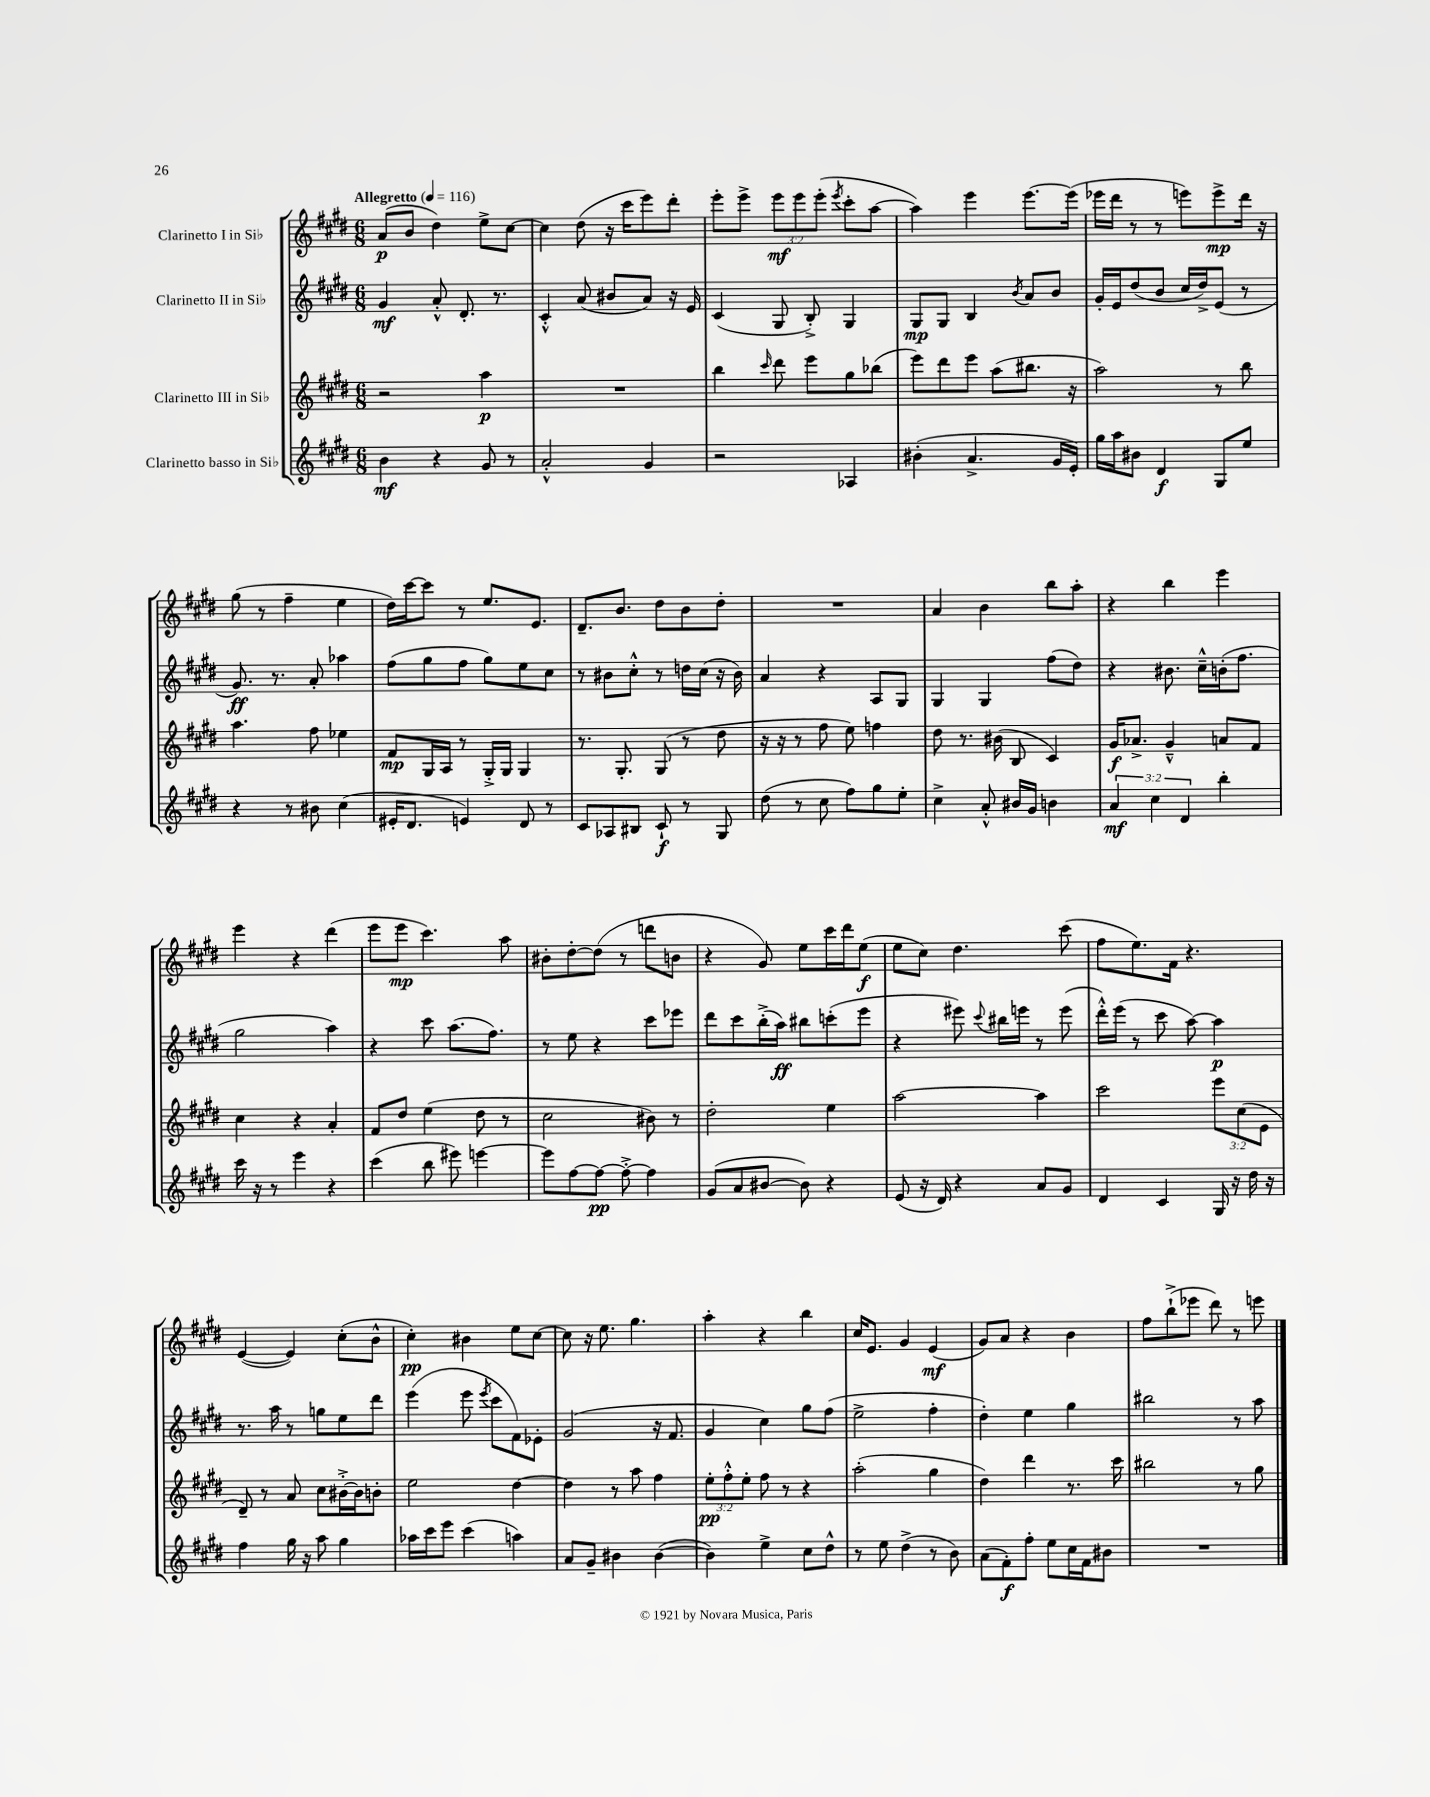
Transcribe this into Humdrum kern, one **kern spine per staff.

**kern	**dynam	**kern	**dynam	**kern	**dynam	**kern	**dynam
*part4	*part4	*part3	*part3	*part2	*part2	*part1	*part1
*staff4	*staff4	*staff3	*staff3	*staff2	*staff2	*staff1	*staff1
*I"Clarinetto basso in Si♭	*	*I"Clarinetto III in Si♭	*	*I"Clarinetto II in Si♭	*	*I"Clarinetto I in Si♭	*
*clefG2	*	*clefG2	*	*clefG2	*	*clefG2	*
*k[f#c#g#d#]	*	*k[f#c#g#d#]	*	*k[f#c#g#d#]	*	*k[f#c#g#d#]	*
*M6/8	*	*M6/8	*	*M6/8	*	*M6/8	*
*MM116	*	*MM116	*	*MM116	*	*MM116	*
=1	=1	=1	=1	=1	=1	=1	=1
!	!	!	!	!	!	!LO:TX:a:B:t=Allegretto	!
4b\	mf	2r	.	4g#/	mf	(8a/L	p
.	.	.	.	.	.	8b/J	.
4r	.	.	.	8a'^^/	.	4dd#\)	.
.	.	.	.	8.d#'/	.	.	.
8g#/	.	4aa\	p	.	.	8ee^\L	.
.	.	.	.	8.r	.	.	.
8r	.	.	.	.	.	[8cc#\J	.
=2	=2	=2	=2	=2	=2	=2	=2
2a'^^/	.	2.r	.	4c#'^^/	.	4cc#\]	.
.	.	.	.	(8a/	.	(8dd#\	.
.	.	.	.	8b#X/L	.	16r	.
.	.	.	.	.	.	16ccc#\KL	.
4g#/	.	.	.	8a/J)	.	8eee\)	.
.	.	.	.	16r	.	8ddd#'\J	.
.	.	.	.	16e/	.	.	.
=3	=3	=3	=3	=3	=3	=3	=3
2r	.	4bb\	.	(4c#/	.	8eee'\L	.
.	.	.	.	.	.	8eee^\J	.
.	.	16qqccc#/	.	.	.	.	.
.	.	8ddd#\	.	8G#/	.	12eee\L	mf
.	.	.	.	.	.	12eee\	.
.	.	8eee\L	.	8B'^/)	.	.	.
.	.	.	.	.	.	(12eee'\J	.
.	.	.	.	.	.	8qeee/	.
4A-X/	.	8gg#\	.	4G#/	.	8ccc#'\L	.
.	.	(8bb-X\J	.	.	.	[8aa\J	.
=4	=4	=4	=4	=4	=4	=4	=4
(4b#X'\	.	8eee\L)	.	8G#/L	mp	4aa\])	.
.	.	8ddd#\	.	8G#/J	.	.	.
4.a^/	.	8eee\J	.	4B/	.	4eee\	.
.	.	(8aa\L	.	.	.	.	.
.	.	.	.	8qb/	.	.	.
.	.	8.bb#X\J	.	8a/L	.	[8.eee\L	.
16g#/LL	.	.	.	8b/J	.	.	.
16e'/JJ)	.	16r	.	.	.	(16eee\Jk]	.
=5	=5	=5	=5	=5	=5	=5	=5
16gg#\LL	.	2aa\)	.	16g#'/LL	.	16eee-X\LL	.
16aa\J	.	.	.	16e/J	.	16ddd#\JJ	.
8b#X\J	.	.	.	(8dd#/	.	8r	.
4d#/	f	.	.	8b/J	.	8r	.
.	.	.	.	16cc#/LL	.	8eeen\L)	.
.	.	.	.	16dd#^/J)	.	.	.
8G#/L	.	8r	.	(8e/J	.	8eee^\	mp
8ee/J	.	8bb\	.	8r	.	16ddd#\Jk	.
.	.	.	.	.	.	16r	.
!!LO:LB:g=z
=6	=6	=6	=6	=6	=6	=6	=6
4r	.	4.aa\	.	8.g#/)	ff	(8gg#\	.
.	.	.	.	.	.	8r	.
.	.	.	.	8.r	.	.	.
8r	.	.	.	.	.	4ff#~\	.
8b#X\	.	8ff#\	.	8a'/	.	.	.
(4cc#\	.	4ee-X\	.	4aa-X\	.	4ee\	.
=7	=7	=7	=7	=7	=7	=7	=7
16e#X'/KL	.	8f#/L	mp	(8ff#\L	.	16dd#\LL)	.
8.d#/J	.	.	.	.	.	[16ccc#\J	.
.	.	16G#/L	.	8gg#\	.	8ccc#\J]	.
.	.	16A/JJ	.	.	.	.	.
4en/)	.	8r	.	8ff#\J	.	8r	.
.	.	16G#'^/LL	.	8gg#\L)	.	8.ee/L	.
.	.	16G#/JJ	.	.	.	.	.
8d#/	.	4G#/	.	8ee\	.	.	.
.	.	.	.	.	.	8.e/J	.
8r	.	.	.	8cc#\J	.	.	.
=8	=8	=8	=8	=8	=8	=8	=8
8c#/L	.	8.r	.	8r	.	8.d#~/L	.
8A-X/	.	.	.	8b#X\L	.	.	.
.	.	8.G#'/	.	.	.	8.b/J	.
8B#X/J	.	.	.	8cc#'^^\J	.	.	.
8c#`/	f	(8G#/	.	8r	.	8dd#\L	.
8r	.	8r	.	16ddn\LL	.	8b\	.
.	.	.	.	(16cc#\JJ	.	.	.
8G#/	.	8dd#\	.	16r	.	8dd#'\J	.
.	.	.	.	16b#\)	.	.	.
=9	=9	=9	=9	=9	=9	=9	=9
(8dd#\	.	16r	.	4a/	.	2.r	.
.	.	16r	.	.	.	.	.
8r	.	8r	.	.	.	.	.
8cc#\	.	8ff#\	.	4r	.	.	.
8ff#\L)	.	8ee\)	.	.	.	.	.
8gg#\	.	4ffn\	.	8A/L	.	.	.
8ee'\J	.	.	.	8G#/J	.	.	.
=10	=10	=10	=10	=10	=10	=10	=10
4cc#^\	.	8dd#\	.	4G#/	.	4a/	.
.	.	8.r	.	.	.	.	.
8a'^^/	.	.	.	4G#/	.	4b\	.
.	.	(16b#X\	.	.	.	.	.
16b#X/LL	.	8B/	.	.	.	.	.
16g#/JJ	.	.	.	.	.	.	.
4bn\	.	4c#/)	.	(8ff#\L	.	8bb\L	.
.	.	.	.	8dd#\J)	.	8aa'\J	.
=11	=11	=11	=11	=11	=11	=11	=11
6a/	mf	16g#/KL	f	4r	.	4r	.
.	.	8.a-X^/J	.	.	.	.	.
6cc#\	.	.	.	.	.	.	.
.	.	4g#~^^/	.	8.b#X\	.	4bb\	.
6d#/	.	.	.	.	.	.	.
.	.	.	.	16cc#~^^\LL	.	.	.
4bb'\	.	8an/L	.	(16bn'\J	.	4eee\	.
.	.	.	.	8.ff#\J	.	.	.
.	.	8f#/J	.	.	.	.	.
!!LO:LB:g=z
=12	=12	=12	=12	=12	=12	=12	=12
16ccc#\	.	4cc#\	.	2gg#\	.	4eee\	.
16r	.	.	.	.	.	.	.
8r	.	.	.	.	.	.	.
4eee\	.	4r	.	.	.	4r	.
4r	.	4a'/	.	4aa\)	.	(4ddd#\	.
=13	=13	=13	=13	=13	=13	=13	=13
(4ccc#\	.	8f#/L	.	4r	.	8eee\L	.
.	.	8dd#/J	.	.	.	8eee\J	mp
8bb\	.	(4ee\	.	8ccc#\	.	4.ccc#\)	.
8eee#X\)	.	.	.	(8.aa\L	.	.	.
[4eeen\	.	8dd#\	.	.	.	.	.
.	.	.	.	8.ff#\J)	.	.	.
.	.	8r	.	.	.	8aa\	.
=14	=14	=14	=14	=14	=14	=14	=14
8eee\L]	.	2cc#\	.	8r	.	8b#X'\L	.
[8ff#\	.	.	.	8ee\	.	[8dd#'\	.
8ff#\J_	pp	.	.	4r	.	(8dd#\J]	.
8ff#'^\_	.	.	.	.	.	8r	.
4ff#\]	.	8b#X\)	.	8ccc#\L	.	8dddn\L	.
.	.	8r	.	8eee-X\J	.	8bn\J	.
=15	=15	=15	=15	=15	=15	=15	=15
(8g#/L	.	2dd#'\	.	8ddd#\L	.	4r	.
8a/	.	.	.	8ccc#\	.	.	.
[8b#X/J	.	.	.	(16bb'^\L	.	8g#/)	.
.	.	.	.	16aa\JJ)	ff	.	.
8b#\])	.	.	.	8bb#X\L	.	8ee\L	.
4r	.	4ee\	.	(8cccn'\	.	16ccc#\L	.
.	.	.	.	.	.	16ddd#\J	.
.	.	.	.	8eee\J	.	(8ee\J	f
=16	=16	=16	=16	=16	=16	=16	=16
(8e/	.	[2aa\	.	4r	.	8ee\L	.
16r	.	.	.	.	.	8cc#\J)	.
16d#/)	.	.	.	.	.	.	.
4r	.	.	.	8eee#X\)	.	4.dd#\	.
.	.	.	.	8qqccc#/	.	.	.
.	.	.	.	16bb#X\LL	.	.	.
.	.	.	.	16eeen\JJ	.	.	.
8a/L	.	4aa\]	.	8r	.	.	.
8g#/J	.	.	.	(8eee\	.	(8ccc#\	.
=17	=17	=17	=17	=17	=17	=17	=17
4d#/	.	2ccc#\	.	16ddd#'^^\LL)	.	8ff#\L	.
.	.	.	.	(16eee\JJ	.	.	.
.	.	.	.	8r	.	8.ee\)	.
4c#/	.	.	.	8ccc#\	.	.	.
.	.	.	.	.	.	16f#\Jk	.
.	.	.	.	[8aa\)	.	4.r	.
16G#/	.	12eee\L	.	4aa\]	p	.	.
16r	.	.	.	.	.	.	.
.	.	(12cc#\	.	.	.	.	.
16dd#\	.	.	.	.	.	.	.
.	.	12e\J	.	.	.	.	.
16r	.	.	.	.	.	.	.
!!LO:LB:g=z
=18	=18	=18	=18	=18	=18	=18	=18
4ff#\	.	8d#~/)	.	8.r	.	([4e/	.
.	.	8r	.	.	.	.	.
.	.	.	.	16aa\	.	.	.
16gg#\	.	8a/	.	8r	.	4e/])	.
16r	.	.	.	.	.	.	.
8aa\	.	8cc#\L	.	8ggn\L	.	.	.
4gg#\	.	[16b#X'^\L	.	8ee\	.	(8cc#'\L	.
.	.	16b#\J]	.	.	.	.	.
.	.	8bn'\J	.	8ddd#\J	.	8b^^\J	.
=19	=19	=19	=19	=19	=19	=19	=19
16aa-X\LL	.	2ee\	.	(4eee\	.	4cc#'\)	pp
16ccc#\J	.	.	.	.	.	.	.
8eee\J	.	.	.	.	.	.	.
(4ccc#\	.	.	.	8eee\	.	4b#X\	.
.	.	.	.	8qeee/	.	.	.
.	.	.	.	8ccc#\L	.	.	.
4aan\)	.	[4dd#\	.	8f#\)	.	8ee\L	.
.	.	.	.	8e-X'\J	.	[8cc#\J	.
=20	=20	=20	=20	=20	=20	=20	=20
8a/L	.	4dd#\]	.	(2g#/	.	8cc#\]	.
8g#~/J	.	.	.	.	.	16r	.
.	.	.	.	.	.	8.ee\	.
4b#X\	.	8r	.	.	.	.	.
.	.	8aa\	.	.	.	4.gg#\	.
([4b#\	.	4ff#\	.	16r	.	.	.
.	.	.	.	8.f#/	.	.	.
=21	=21	=21	=21	=21	=21	=21	=21
4b#\])	.	12ee'\L	pp	4g#/	.	4aa'\	.
.	.	12ff#'^^\	.	.	.	.	.
.	.	12ee'\J	.	.	.	.	.
4ee^\	.	8ff#\	.	4cc#\)	.	4r	.
.	.	8r	.	.	.	.	.
8cc#\L	.	4r	.	8gg#\L	.	4bb\	.
8dd#^^\J	.	.	.	(8ff#\J	.	.	.
=22	=22	=22	=22	=22	=22	=22	=22
8r	.	(2aa'\	.	2ee^\	.	16cc#/KL	.
.	.	.	.	.	.	8.e/J	.
8ee\	.	.	.	.	.	.	.
(4dd#^\	.	.	.	.	.	4g#/	.
8r	.	4gg#\	.	4ff#'\	.	(4e/	mf
8b\)	.	.	.	.	.	.	.
=23	=23	=23	=23	=23	=23	=23	=23
(8a\L	.	4dd#\)	.	4dd#'\)	.	8g#/L)	.
8f#'\)	f	.	.	.	.	8a/J	.
8ff#'\J	.	4ddd#\	.	4ee\	.	4r	.
8ee\L	.	.	.	.	.	.	.
16cc#\L	.	8.r	.	4gg#\	.	4b\	.
16f#\J	.	.	.	.	.	.	.
8b#X\J	.	.	.	.	.	.	.
.	.	16ccc#\	.	.	.	.	.
=24	=24	=24	=24	=24	=24	=24	=24
2.r	.	2bb#X\	.	2bb#X\	.	8ff#\L	.
.	.	.	.	.	.	(8bb`^\	.
.	.	.	.	.	.	8eee-X\J	.
.	.	.	.	.	.	8ddd#\)	.
.	.	8r	.	8r	.	8r	.
.	.	8gg#\	.	8aa\	.	8eeen\	.
==	==	==	==	==	==	==	==
*-	*-	*-	*-	*-	*-	*-	*-
